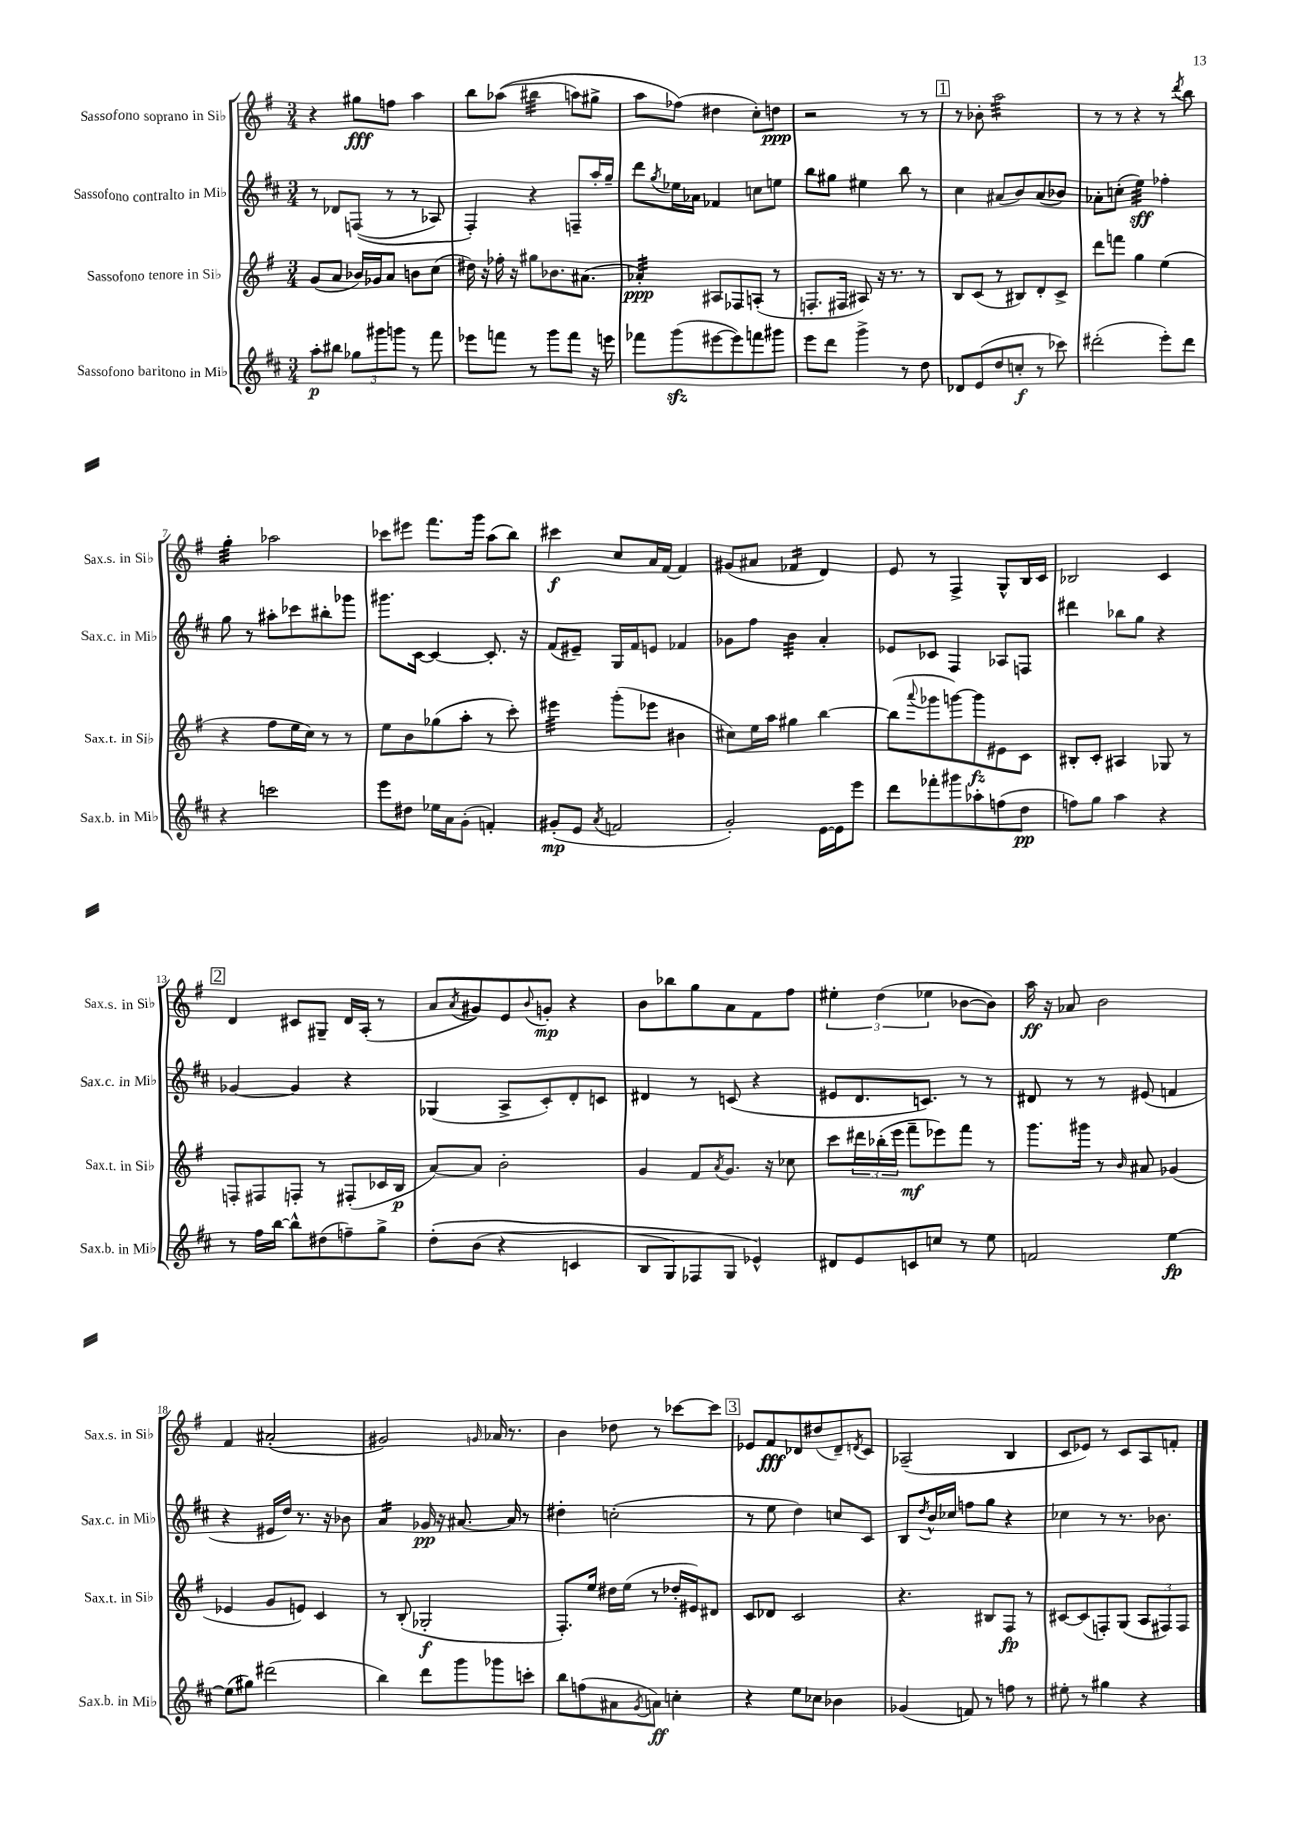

**kern	**kern	**kern	**kern
*staff4	*staff3	*staff2	*staff1
*clefG2	*clefG2	*clefG2	*clefG2
*k[f#c#]	*k[f#]	*k[f#c#]	*k[f#]
*M3/4	*M3/4	*M3/4	*M3/4
8aa'	(8g	8r	4r
8bb#	8a	8d-	.
12gg-	16b-)	&((8F	8gg#
.	16g-	.	.
12ggg#	.	.	.
.	8a	8r	8ff
12ggg	.	.	.
8r	8b	8r	4aa
8fff#	(8cc	8A-)	.
=	=	=	=
8eee-	16dd#)	4F#'&)	8bb
.	16r	.	.
8fff	16ff-'	.	&((8aa-
.	16r	.	.
8r	8gg#	4r	4bb#
8ggg	8.b-	.	.
8fff	.	8F~	8aa)
.	(8.a#	.	.
16r	.	16aa'	8gg#^
16eee	.	16gg~	.
=	=	=	=
8fff-	4a-')	8ddd	8aa
.	.	8qgg	.
(8ggg	.	16ee-	(8ff-&)
.	.	16a-	.
[8eee#	8A#	4f-	4dd#
8eee#])	8F-	.	.
8fff	(8A'	8cc	8cc')
8ggg#	8r	8ee	8dd
=	=	=	=
8eee	8.F'	8bb	2r
8ddd	.	8gg#	.
.	16F#	.	.
4ggg^	8A#)	4ee#	.
.	16r	.	.
.	8.r	.	.
8r	.	8bb	8r
8dd	8r	8r	8r
=	=	=	=
8d-	8B	4cc#	8r
(8e	(8c	.	8b-'
8dd	8r	(8a#	2aa
8cc'	8B#)	8b)	.
8r	8d'	(8a#	.
8ccc-)	8c^	8b-)	.
=	=	=	=
(2ddd#'	8ddd	8a-'	8r
.	8fff	(8cc'	8r
.	4gg	4ee)	4r
8eee')	(4ee	4ff-'	8r
.	.	.	8qddd
8ddd#	.	.	8bb
=	=	=	=
4r	4r	8gg	4gg'
.	.	8r	.
2ccc	8ff#	8aa#'	2aa-
.	16ee	8ccc-	.
.	16cc)	.	.
.	8r	8bb#'	.
.	8r	8ggg-	.
=	=	=	=
8eee	8ee	8.ggg#	8ccc-
8dd#	8b	.	8eee#
.	.	[16c#	.
16ee-	(8gg-	4c#_	8.fff#
16a	.	.	.
(8g'	8aa'	.	.
.	.	.	16ggg
4f')	8r	8.c#']	(8aa
.	8ccc')	.	8bb)
.	.	16r	.
=	=	=	=
(8g#'	4eee#	(8f#	4ccc#
8e	.	8e#~)	.
8qa	.	.	.
2f	(8ggg'	16G	8cc
.	.	16f#	.
.	8eee-	8e	16a
.	.	.	[16f#
.	4b#	4f-	4f#]
=	=	=	=
2g')	8cc#)	8g-	(8g#
.	16ee	8ff#	8a#
.	16aa	.	.
.	4gg#	4b	4f-
[16e	[4bb	4a'	4d)
16e]	.	.	.
8eee	.	.	.
=	=	=	=
8ddd	(8bb]	8e-	8e
.	8qqaaa	.	.
8fff-'	8ggg-	8c-	8r
8ggg#	[8ggg)	4F#	4F#^
8aa-'	8ggg]	.	.
(8ff	8e#	8A-	8G^^
8dd	8c	8F	16B
.	.	.	16c
=	=	=	=
8ff)	8B#'	4ddd#	2B-
8gg	8c'	.	.
4aa	4A#	8bb-	.
.	.	8gg	.
4r	8G-	4r	4c
.	8r	.	.
=	=	=	=
8r	8F'	[4g-	4d
16ff#	8F#	.	.
[16bb	.	.	.
8bb^^]	8F'	4g-]	8c#
(8dd#	8r	.	8G#~
8ff~)	(8F#'	4r	16d
.	.	.	(16A'
8gg^	16c-	.	8r
.	16B	.	.
=	=	=	=
&(8dd'	[8a)	(4G-	8a
.	.	.	8qa
(8b	8a]	.	8g#)
4r	2b'	8A^	8e
.	.	.	8qqb
.	.	8c#')	8g'
4c	.	8d'	4r
.	.	8c	.
=	=	=	=
8B	4g	4d#	8b
8G)	.	.	8bb-
8F-	8f#	8r	8gg
.	8qa	.	.
8G	8.g	(8c	8a
4e-^^&)	.	4r	8f#
.	16r	.	.
.	8cc-	.	8ff#
=	=	=	=
8d#	8ccc	8e#	6ee#'
8e	24ddd#	8.d	.
.	(24bb-'	.	(6dd
.	24eee	.	.
8c	8fff#~	.	.
.	.	8.c)	.
.	.	.	6ee-
8cc	8eee-)	.	.
8r	8fff#	8r	[8b-
8ee	8r	8r	8b-])
=	=	=	=
2f	8.ggg	8d#	16aa
.	.	.	16r
.	.	8r	8a-
.	16ggg#	.	.
.	8r	8r	2b
.	16qqb	.	.
.	8a#	(8e#	.
[4ee	(4g-	4f	.
=	=	=	=
(8ee]	4e-	4r	4f#
8gg#)	.	.	.
(2ddd#	8g	16e#	(2a#'
.	.	16dd)	.
.	8e)	8.r	.
.	4c	.	.
.	.	16r	.
.	.	8b-	.
=	=	=	=
4bb)	8r	4a	2g#)
.	(8B'	.	.
8ddd	2G-'	16g-	.
.	.	16r	.
8ggg	.	[8.a#	.
.	.	.	16qqg
8ggg-	.	.	16a-
.	.	16a#]	8.r
8ccc'	.	8r	.
=	=	=	=
8bb	8.F#')	4dd#'	4b
(8ff	.	.	.
.	16ee	.	.
8a#	16dd#	(2cc'	8dd-
.	(16ee	.	.
8qg	.	.	.
8a)	8r	.	8r
4cc'	16dd-'	.	[8ccc-
.	16e#)	.	.
.	8d#	.	8ccc-]
=	=	=	=
4r	8c	8r	8e-
.	8d-	8ee	8f#
8ee	2c	4dd)	8d-
8cc-	.	.	(8dd#
4b-	.	8cc	8d-~)
.	.	.	8qd
.	.	8c#	8c
=	=	=	=
(4g-	4.r	8B	(2A-~
.	.	8qdd	.
.	.	16b^^	.
.	.	16cc-	.
8f)	.	8ff	.
8r	8B#	8gg	.
8ff	8F#	4r	4B
8r	8r	.	.
=	=	=	=
8ee#'	[8c#	4cc-	8c
8r	(8c#]	.	8e-)
4gg#	8F')	8r	8r
.	(8G	8.r	8c
4r	12A	.	8A
.	.	8.b-	.
.	12F#)	.	.
.	.	.	8f'
.	12F#	.	.
==	==	==	==
*-	*-	*-	*-
